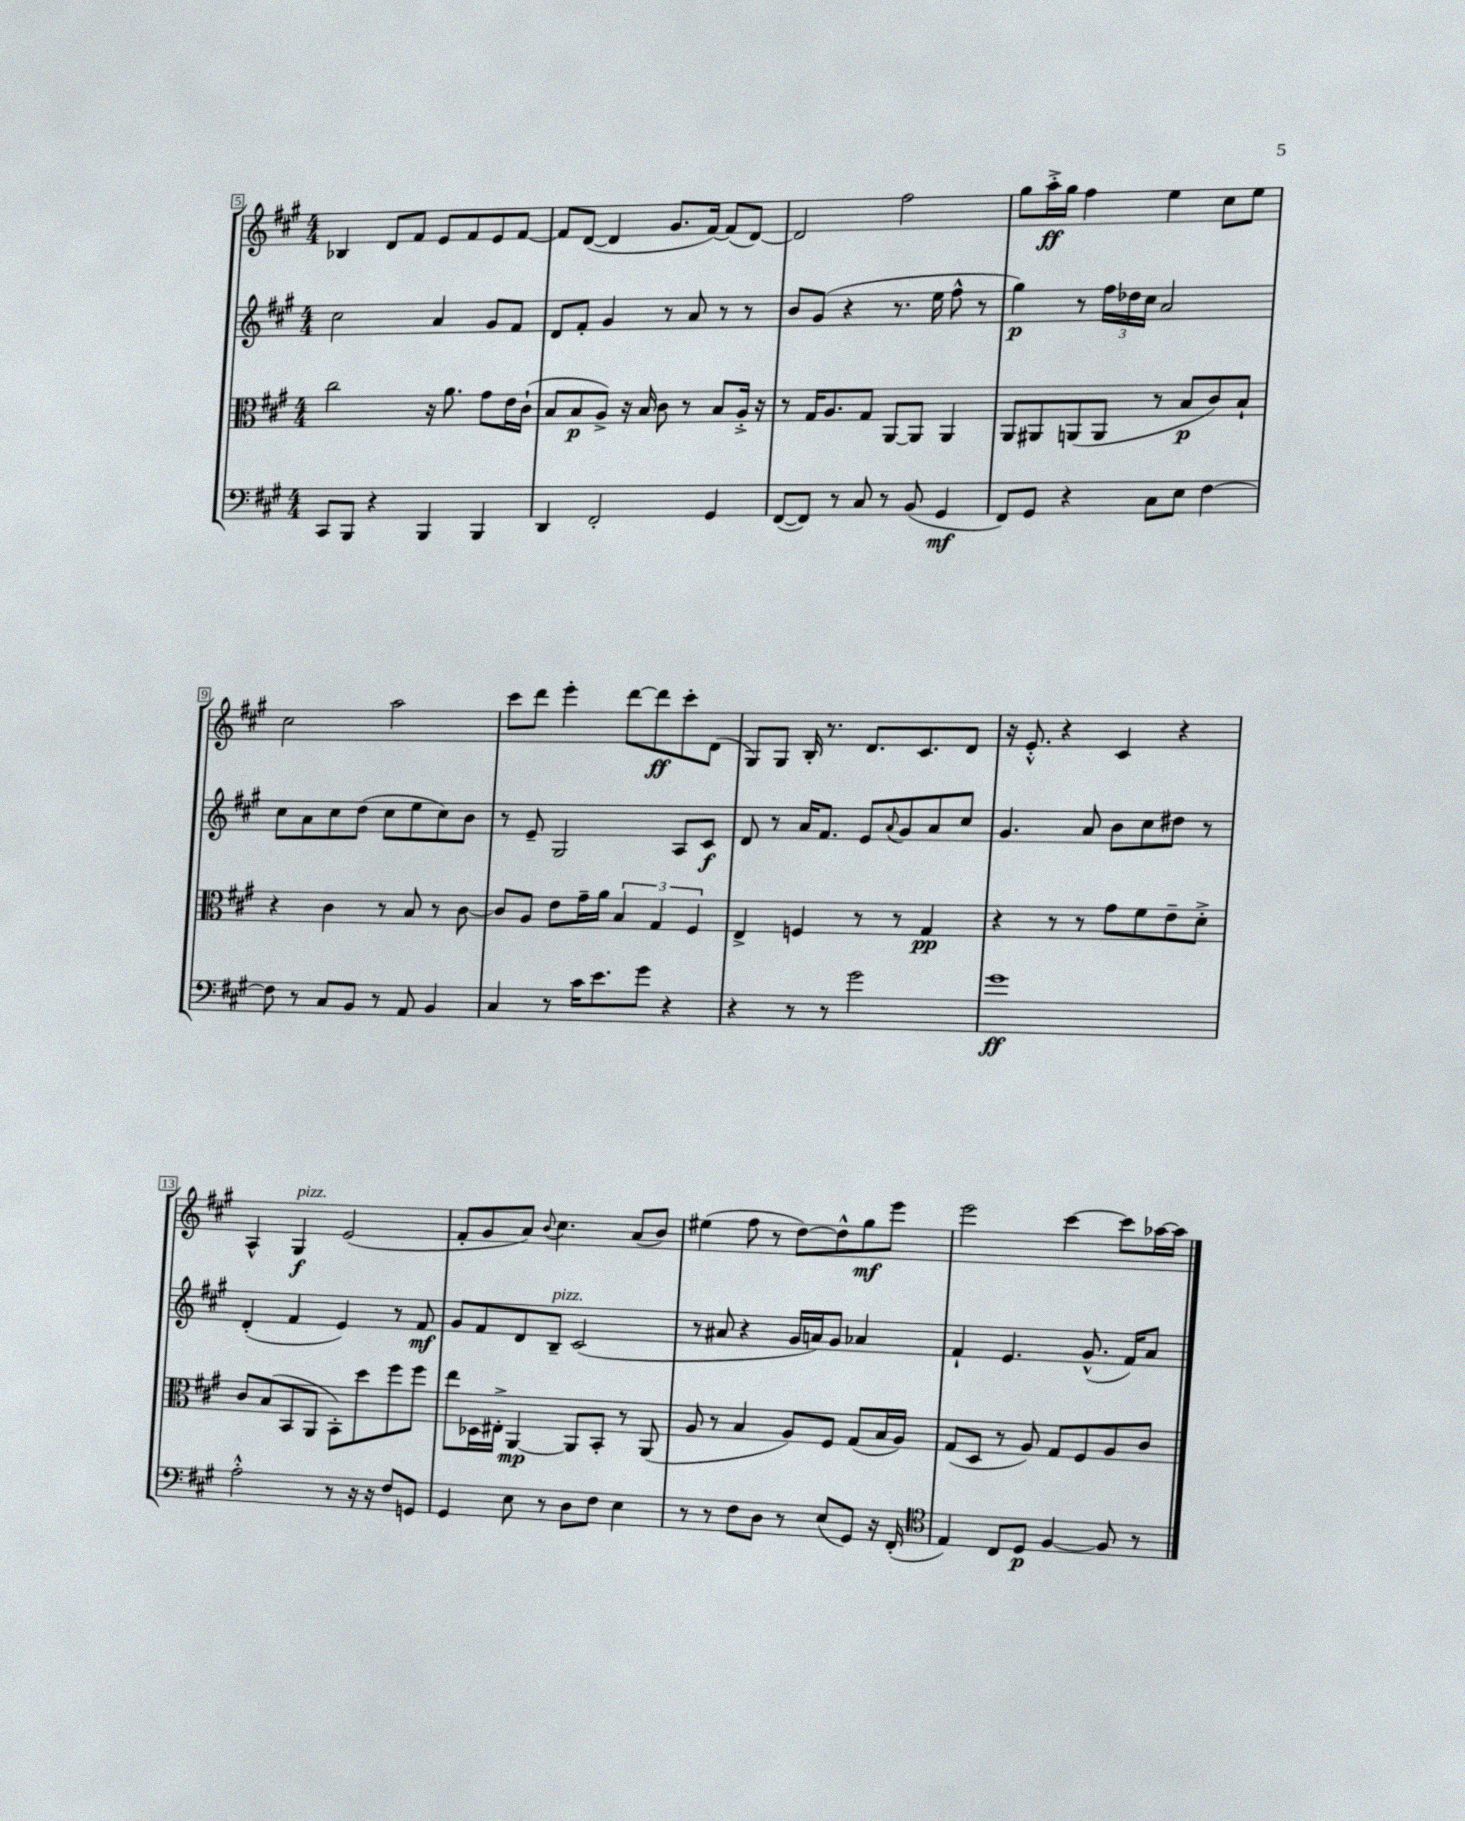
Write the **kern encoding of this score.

**kern	**dynam	**kern	**dynam	**kern	**dynam	**kern	**dynam
*part4	*part4	*part3	*part3	*part2	*part2	*part1	*part1
*staff4	*staff4	*staff3	*staff3	*staff2	*staff2	*staff1	*staff1
*clefF4	*	*clefC3	*	*clefG2	*	*clefG2	*
*k[f#c#g#]	*	*k[f#c#g#]	*	*k[f#c#g#]	*	*k[f#c#g#]	*
*M4/4	*	*M4/4	*	*M4/4	*	*M4/4	*
=5	=5	=5	=5	=5	=5	=5	=5
8CC#/L	.	2cc#\	.	2cc#\	.	4B-X/	.
8BBB/J	.	.	.	.	.	.	.
4r	.	.	.	.	.	8d/L	.
.	.	.	.	.	.	8f#/J	.
4BBB/	.	16r	.	4a/	.	8e/L	.
.	.	8.a\	.	.	.	.	.
.	.	.	.	.	.	8f#/	.
4BBB/	.	8g#\L	.	8g#/L	.	8e/	.
.	.	16e\L	.	8f#/J	.	[8f#/J	.
.	.	(16c#`\JJ	.	.	.	.	.
=6	=6	=6	=6	=6	=6	=6	=6
4DD/	.	8B/L	.	8d/L	.	8f#/L]	.
.	.	8B/	p	8f#'/J	.	([8d/J	.
2FF#'/	.	8A^/J)	.	4g#/	.	4d/]	.
.	.	16r	.	.	.	.	.
.	.	16B/	.	.	.	.	.
.	.	8c#\	.	8r	.	8.g#/L	.
.	.	8r	.	8a/	.	.	.
.	.	.	.	.	.	[16f#/Jk)	.
4GG#/	.	8B/L	.	8r	.	(8f#/L]	.
.	.	16A'^/Jk	.	8r	.	[8d/J)	.
.	.	16r	.	.	.	.	.
=7	=7	=7	=7	=7	=7	=7	=7
([8FF#/L	.	8r	.	8b/L	.	2d/]	.
8FF#/J])	.	16G#/KL	.	(8g#/J	.	.	.
.	.	8.A/	.	.	.	.	.
8r	.	.	.	4r	.	.	.
8C#/	.	8G#/J	.	.	.	.	.
8r	.	[8AA/L	.	8.r	.	2ff#\	.
(8BB/	.	8AA/J]	.	.	.	.	.
.	.	.	.	16ee\	.	.	.
4GG#/	mf	4AA/	.	8ff#^^\	.	.	.
.	.	.	.	8r	.	.	.
=8	=8	=8	=8	=8	=8	=8	=8
8FF#/L)	.	8AA/L	.	4gg#\)	p	8gg#\L	.
8GG#/J	.	8AA#X/	.	.	.	16aa'^\L	ff
.	.	.	.	.	.	16gg#\JJ	.
4r	.	(8AAn/	.	8r	.	4ff#\	.
.	.	8AA/J	.	24ff#\LL	.	.	.
.	.	.	.	24dd-X\	.	.	.
.	.	.	.	24cc#\JJ	.	.	.
8C#\L	.	8r	.	2a/	.	4ee\	.
8E\J	.	8B/L	p	.	.	.	.
[4F#\	.	8c#/)	.	.	.	8cc#\L	.
.	.	8B`/J	.	.	.	8ee\J	.
!!LO:LB:g=z
=9	=9	=9	=9	=9	=9	=9	=9
8F#\]	.	4r	.	8cc#\L	.	2cc#\	.
8r	.	.	.	8a\	.	.	.
8C#/L	.	4c#\	.	8cc#\	.	.	.
8BB/J	.	.	.	(8dd\J	.	.	.
8r	.	8r	.	8cc#\L	.	2aa\	.
8AA/	.	8B/	.	8ee\	.	.	.
4BB/	.	8r	.	8cc#\)	.	.	.
.	.	[8c#\	.	8b\J	.	.	.
=10	=10	=10	=10	=10	=10	=10	=10
4C#/	.	8c#/L]	.	8r	.	8ccc#\L	.
.	.	8A/J	.	8e~/	.	8ddd\J	.
8r	.	8e\L	.	2G#/	.	4eee'\	.
16c#\KL	.	16g#~\L	.	.	.	.	.
8.e\	.	16a\JJ	.	.	.	.	.
.	.	6B/	.	.	.	[8ddd\L	.
8g#\J	.	.	.	.	.	8ddd\]	ff
.	.	6G#/	.	.	.	.	.
4r	.	.	.	8A/L	.	8ccc#'\	.
.	.	6F#/	.	.	.	.	.
.	.	.	.	8c#/J	f	(8d\J	.
=11	=11	=11	=11	=11	=11	=11	=11
4r	.	4E^/	.	8d/	.	8G#/L)	.
.	.	.	.	8r	.	8G#/J	.
8r	.	4Fn/	.	16a/KL	.	16B'/	.
.	.	.	.	8.f#/J	.	8.r	.
8r	.	.	.	.	.	.	.
2g#\	.	8r	.	8e/L	.	8.d/L	.
.	.	.	.	8qqa/	.	.	.
.	.	8r	.	8g#/	.	.	.
.	.	.	.	.	.	8.c#/	.
.	.	4G#/	pp	8a/	.	.	.
.	.	.	.	8cc#/J	.	8d/J	.
=12	=12	=12	=12	=12	=12	=12	=12
1g#	ff	4r	.	4.g#/	.	16r	.
.	.	.	.	.	.	8.e'^^/	.
.	.	8r	.	.	.	4r	.
.	.	8r	.	8a/	.	.	.
.	.	8g#\L	.	8b\L	.	4c#/	.
.	.	8f#\	.	8cc#\	.	.	.
.	.	8e~\	.	8dd#X\J	.	4r	.
.	.	8d'^\J	.	8r	.	.	.
!!LO:LB:g=z
=13	=13	=13	=13	=13	=13	=13	=13
2A'^^\	.	8c#/L	.	(4d'/	.	4A^^/	.
.	.	(8B/	.	.	.	.	.
!	!	!	!	!	!	!LO:TX:a:i:t=pizz.	!
.	.	8BB/	.	4f#/	.	4G#/	f
.	.	8AA/J	.	.	.	.	.
8r	.	8BB'\L)	.	4e/)	.	(2e/	.
16r	.	8dd\	.	.	.	.	.
16r	.	.	.	.	.	.	.
8F#/L	.	8ff#\	.	8r	.	.	.
8GGn/J	.	8ff#\J	.	8f#/	mf	.	.
=14	=14	=14	=14	=14	=14	=14	=14
4GG#/	.	8ee\L	.	8g#/L	.	8f#'/L	.
.	.	16D-X\L	.	8f#/	.	8g#/	.
.	.	16E#X'^\JJ	.	.	.	.	.
8E\	.	[4AA/	mp	8d/	.	8a/J)	.
.	.	.	.	.	.	8qqb/	.
!	!	!	!	!LO:TX:a:i:t=pizz.	!	!	!
8r	.	.	.	8B~/J	.	4.cc#\	.
8D\L	.	8AA/L]	.	(2c#/	.	.	.
8F#\J	.	8BB'/J	.	.	.	.	.
4E\	.	8r	.	.	.	(8a/L	.
.	.	(8AA/	.	.	.	8b/J)	.
=15	=15	=15	=15	=15	=15	=15	=15
8r	.	8A/	.	8r	.	(4ee#X\	.
8r	.	8r	.	8a#X/	.	.	.
8F#\L	.	4B/	.	4r	.	8ff#\	.
8D\J	.	.	.	.	.	8r	.
8r	.	8A/L)	.	16g#/LL	.	[8dd\L)	.
.	.	.	.	16an/J)	.	.	.
(8E/L	.	8F#/J	.	8g#/J	.	8dd^^\]	.
8GG#/J)	.	(8G#/L	.	4a-X/	.	8gg#\	mf
16r	.	16B/L	.	.	.	8eee\J	.
(16FF#'/	.	16A/JJ)	.	.	.	.	.
=16	=16	=16	=16	=16	=16	=16	=16
*clefC4	*	*	*	*	*	*	*
4E/)	.	(8G#/L	.	4f#`/	.	2eee\	.
.	.	8D/J	.	.	.	.	.
8C#/L	.	8r	.	4.e/	.	.	.
8D/J	p	8A/)	.	.	.	.	.
[4F#/	.	8G#/L	.	.	.	[4ccc#\	.
.	.	8F#/	.	(8.g#^^/	.	.	.
8F#/]	.	8A/	.	.	.	8ccc#\L]	.
.	.	.	.	16f#/KL)	.	.	.
8r	.	8c#/J	.	8a/J	.	[16aa-X\L	.
.	.	.	.	.	.	16aa-\JJ]	.
==	==	==	==	==	==	==	==
*-	*-	*-	*-	*-	*-	*-	*-
